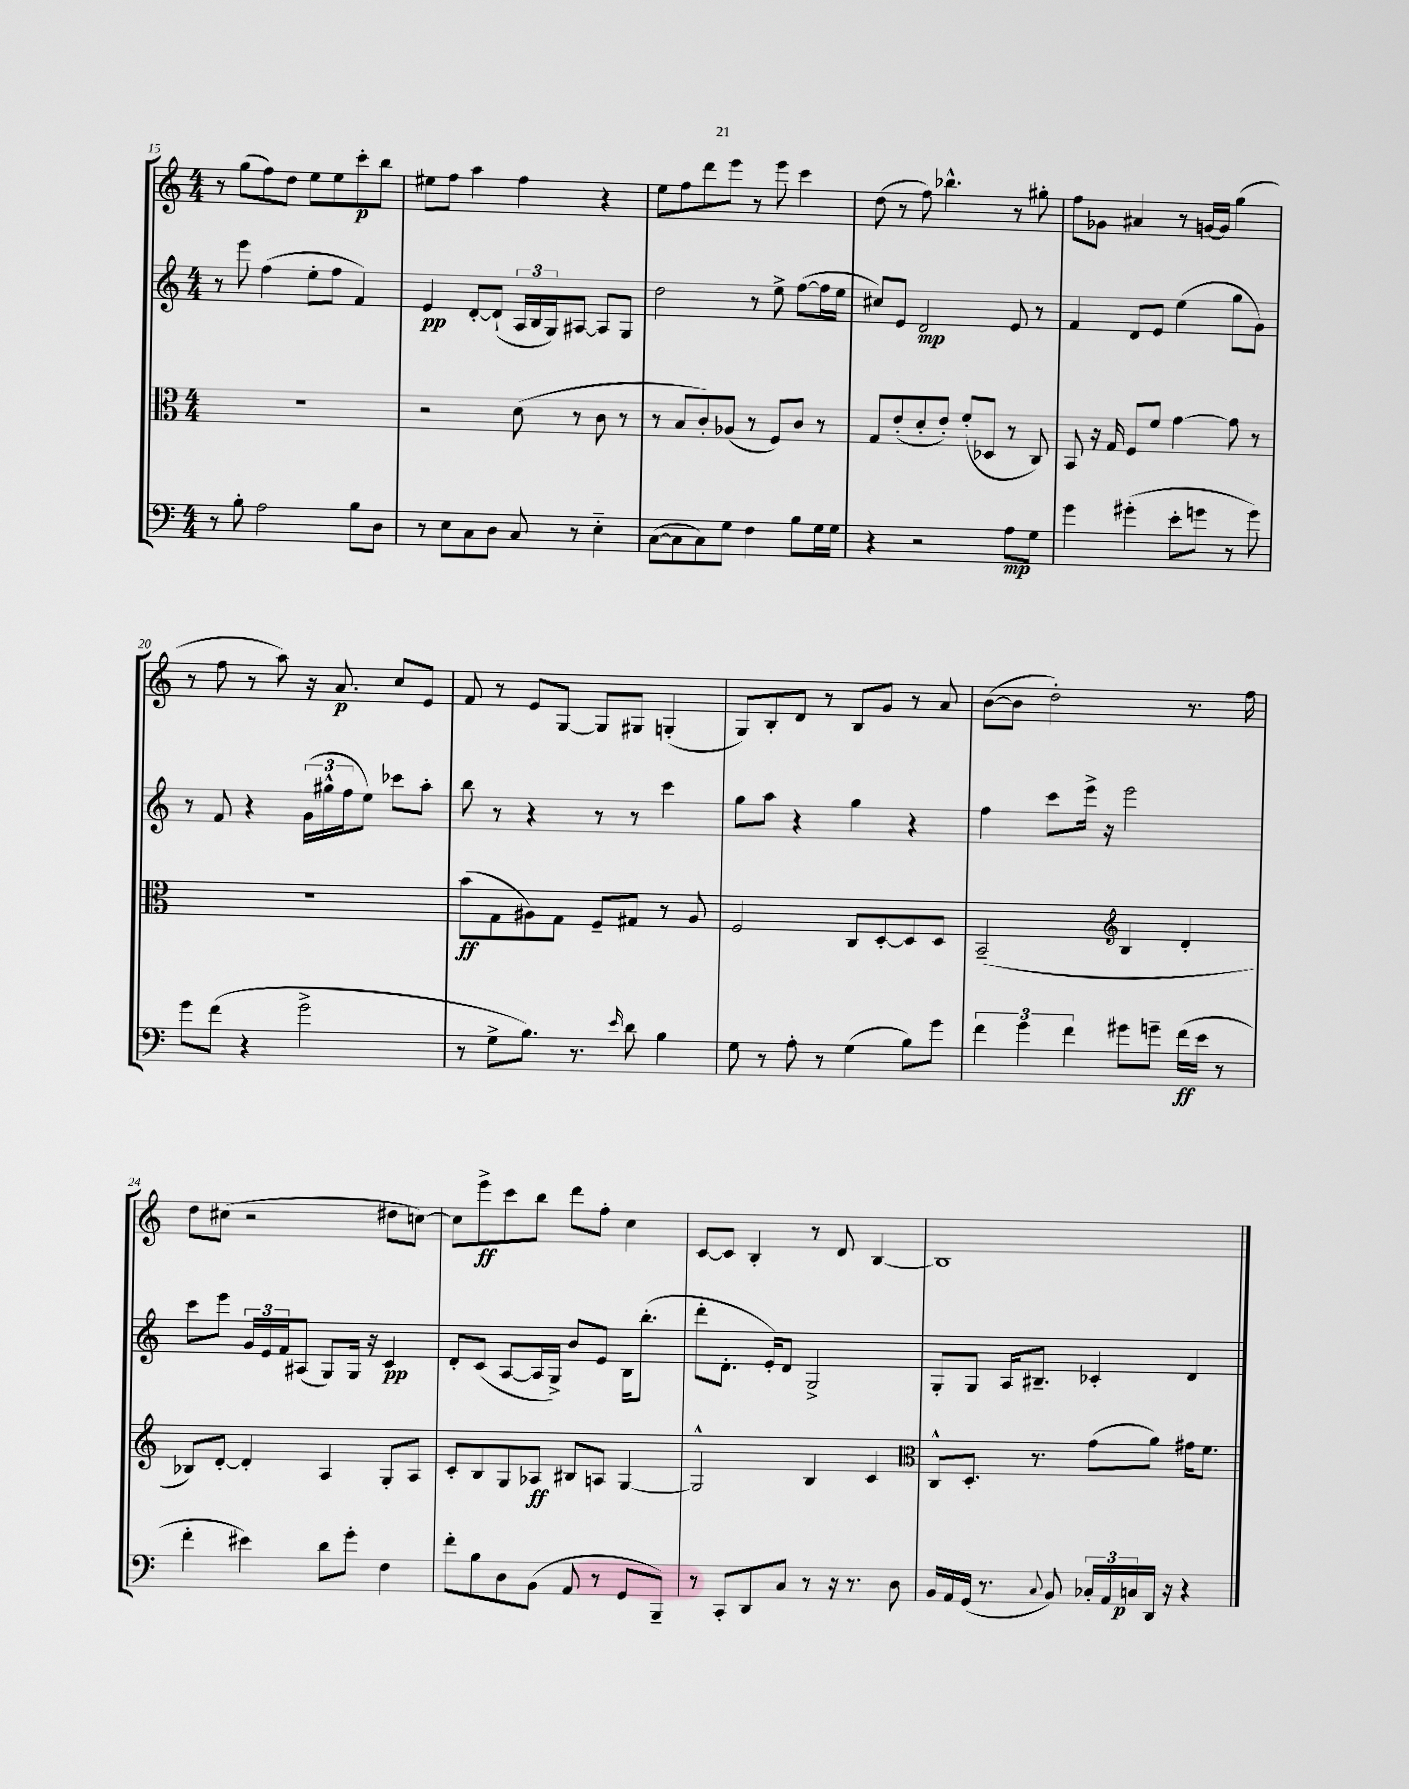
<<
\new StaffGroup <<
\new Staff = "s0" {
    \clef treble \key c \major \numericTimeSignature \time 4/4
    r8 g''8( f''8) d''8 e''8 e''8 c'''8-.\p b''8 |
    eis''8 f''8 a''4 f''4 r4 |
    e''8 f''8 d'''8 e'''8 r8 e'''8 c'''4 |
    d''8( r8 f''8) bes''4.-^ r8 gis''8-. |
    f''8 ges'8 ais'4 r8 g'16~ g'16 g''4( |
    r8 f''8 r8 a''8) r16 a'8.\p c''8 e'8 |
    f'8 r8 e'8 g8~ g8 gis8 g4-.( |
    g8) b8-. d'8 r8 b8 g'8 r8 a'8 |
    b'8~( b'8 d''2-.) r8. f''16 |
    d''8 cis''8( r2 dis''8 c''8~) |
    c''8 e'''8->\ff c'''8 b''8 d'''8 f''8-. c''4 |
    c'8~ c'8 b4-. r8 d'8 b4~ |
    b1 \bar "|." |
}
\new Staff = "s1" {
    \clef treble \key c \major \numericTimeSignature \time 4/4
    r8 e'''8 f''4( e''8-. f''8 f'4) |
    e'4\pp d'8~-. d'8-!( \tuplet 3/2 { a16 b16 g16) } ais8~ ais8 g8 |
    d''2 r8 e''8-> f''8~( f''16 e''16 |
    cis''8) e'8 d'2\mp e'8 r8 |
    f'4 d'8 e'8 e''4( g''8 g'8) |
    r8 f'8 r4 \tuplet 3/2 { g'16( gis''16-^ f''16 } e''8) ces'''8 a''8-. |
    b''8 r8 r4 r8 r8 c'''4 |
    g''8 a''8 r4 g''4 r4 |
    f''4 c'''8 e'''16-> r16 e'''2 |
    c'''8 e'''8 \tuplet 3/2 { g'16 e'16 f'16 } ais8( g8) g16 r16 c'4\pp |
    d'8-. c'8( a8~ a16 g16->) b'8 e'8 b16 b''8.-.( |
    d'''8-. d'8.-. e'16-.) d'8 g2-> |
    g8-. g8 a16 bis8.-- ces'4-. d'4 \bar "|." |
}
\new Staff = "s2" {
    \clef alto \key c \major \numericTimeSignature \time 4/4
    R1 |
    r2 d'8( r8 c'8 r8 |
    r8 b8 c'8-.) aes8( r8 f8) c'8 r8 |
    g8 e'8-.( d'8-. e'8-.) f'8-.( des8 r8 c8) |
    b,8 r16 g16 f8 f'8 g'4~ g'8 r8 |
    R1 |
    b'8\ff( g8 ais8) g8 f8-- gis8 r8 ais8 |
    f2 c8 d8~-. d8 d8 |
    b,2--( \clef treble b4 d'4-. |
    bes8) d'8~-. d'4-. a4 g8-. a8 |
    c'8-. b8 g8 aes8\ff bis8 a8 g4~ |
    g2-^ b4 c'4 |
    \clef alto c8-^ d8.-. r8. g'8( a'8) gis'16 f'8. \bar "|." |
}
\new Staff = "s3" {
    \clef bass \key c \major \numericTimeSignature \time 4/4
    r8 b8-. a2 b8 d8 |
    r8 e8 c8 d8 c8 r8 e4-_ |
    c8~( c8 c8) g8 f4 b8 g16 g16 |
    r4 r2 a8\mp g8 |
    g'4 gis'4-.( e'8-. g'8 r8 g'8) |
    g'8 f'8( r4 g'2-> |
    r8 g8-> b8.) r8. \grace { e'16 } d'8 b4 |
    g8 r8 a8-. r8 g4( b8) g'8 |
    \tuplet 3/2 { f'4 g'4 f'4 } gis'8 g'8-- f'16\ff( e'16 r8 |
    f'4-. eis'4) d'8 g'8-. f4 |
    f'8-. b8 d8 b,8( a,8 r8 g,8 b,,8--) |
    r8 c,8-. d,8 c8 r8 r16 r8. d8 |
    b,16 a,16 g,16( r8. \appoggiatura { c8 } b,8) \tuplet 3/2 { ces16-. a,16 c16\p } d,16 r16 r4 \bar "|." |
}
>>
>>
\layout { \context { \Score currentBarNumber = #15 } }
